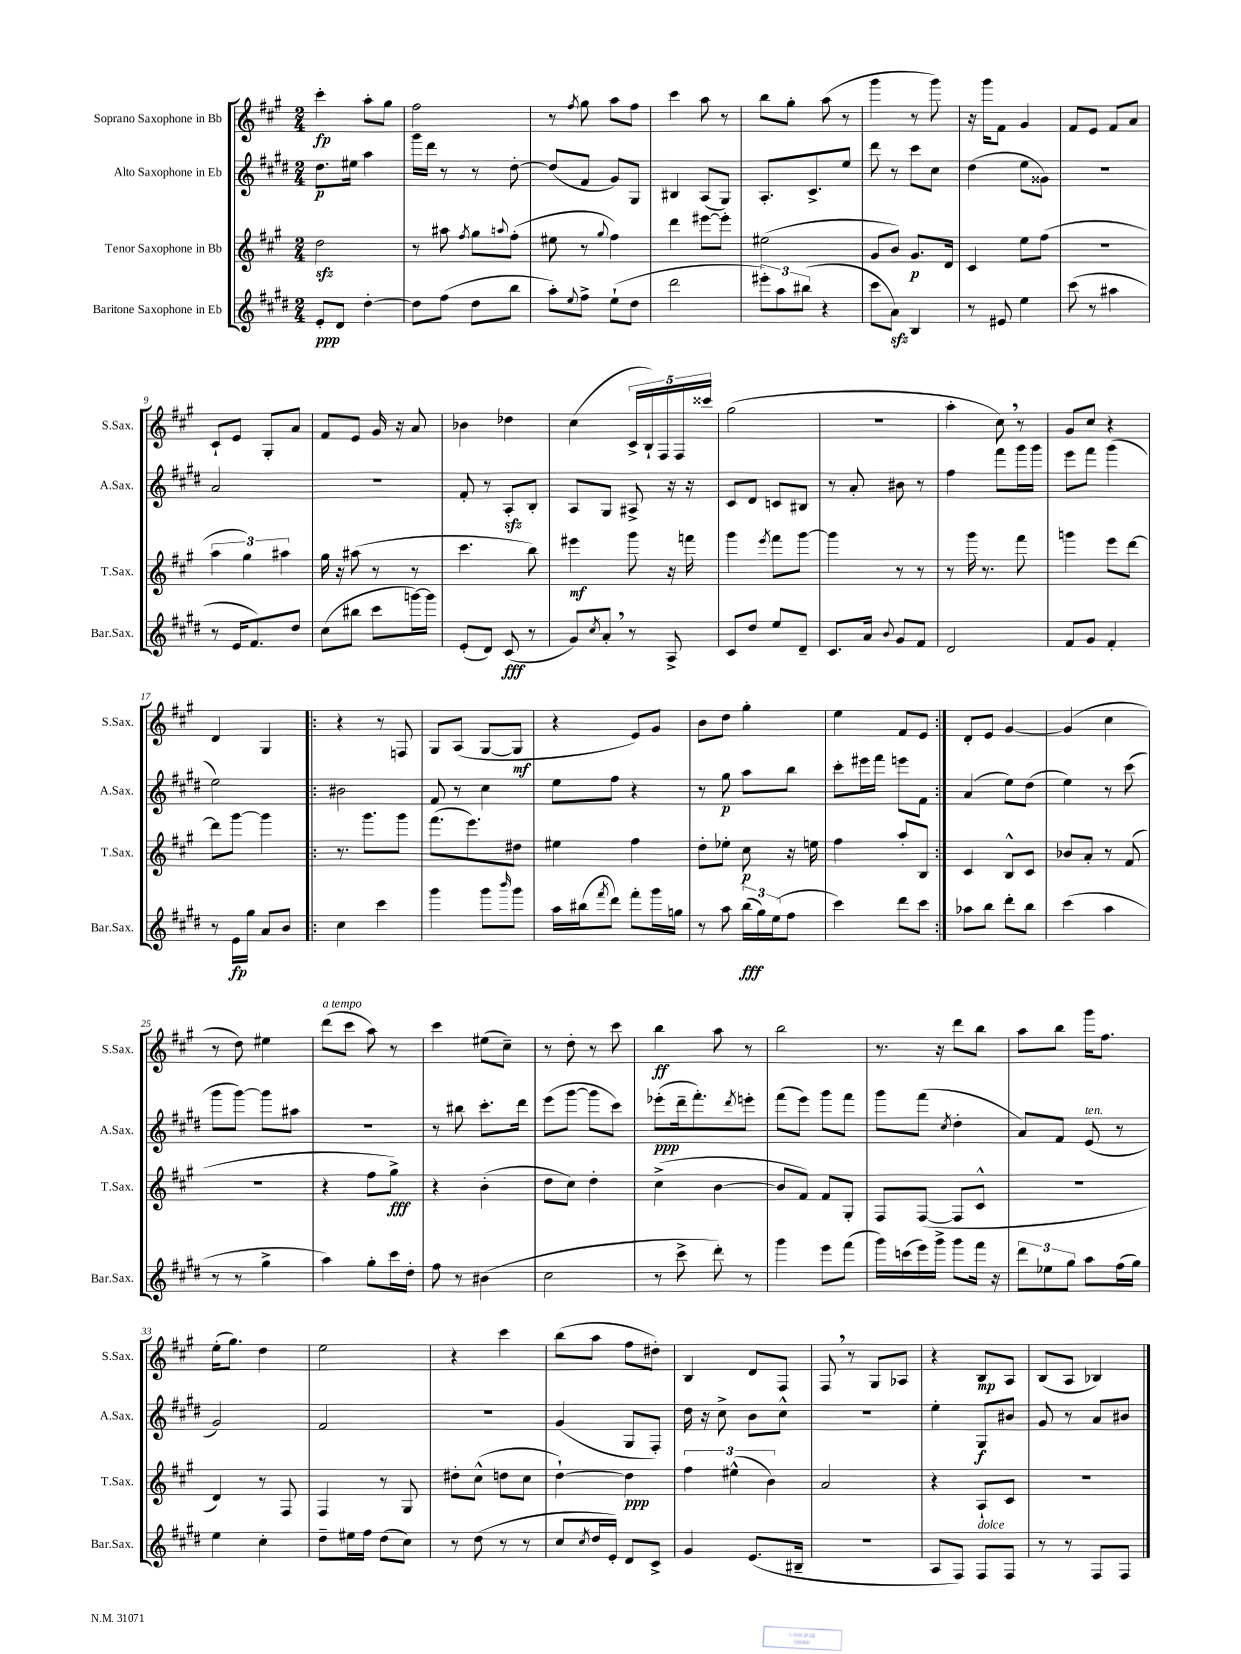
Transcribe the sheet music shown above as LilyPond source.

<<
\new StaffGroup <<
\new Staff = "s0" \with { instrumentName = "Soprano Saxophone in Bb" shortInstrumentName = "S.Sax." } {
    \clef treble \key a \major \numericTimeSignature \time 2/4
    cis'''4-.\fp a''8-. gis''8 |
    fis''2 |
    r8 \acciaccatura { fis''8 } gis''8 a''8 fis''8 |
    cis'''4 a''8 r8 |
    b''8 gis''8-. a''8( r8 |
    gis'''4 r8 gis'''8) |
    r16 gis'''16 fis'8 gis'4 |
    fis'8 e'8 fis'8 a'8 |
    cis'8-! e'8 gis8-. a'8 |
    fis'8 e'8 gis'16 r16 a'8 |
    bes'4 des''4 |
    cis''4( \tuplet 5/4 { cis'16-> b16-!) fis16 fis16 cisis'''16 } |
    gis''2( |
    r2 |
    a''4-. cis''8) \breathe r8 |
    gis'8 cis''8 r4 |
    d'4 gis4 |
    \repeat volta 2 { r4 r8 f8 |
    gis8 a8( gis8~ gis8\mf |
    r4 e'8) gis'8 |
    b'8 d''8 gis''4-. |
    e''4 fis'8 e'8 | }
    d'8-. e'8 gis'4~ |
    gis'4( cis''4 |
    r8 d''8) eis''4 |
    d'''8^\markup { \italic "a tempo" }( cis'''8 a''8) r8 |
    cis'''4 eis''8( cis''8--) |
    r8 d''8-. r8 cis'''8 |
    b''4\ff a''8 r8 |
    b''2 |
    r8. r16 d'''8 b''8 |
    a''8 b''8 gis'''16 fis''8. |
    e''16-.( gis''8.) d''4 |
    e''2 |
    r4 cis'''4 |
    b''8( a''8 fis''8 dis''8-.) |
    b4 d'8 fis8 |
    fis8 \breathe r8 gis8 aes8 |
    r4 b8\mp a8 |
    b8( a8 bes4) \bar "|." |
}
\new Staff = "s1" \with { instrumentName = "Alto Saxophone in Eb" shortInstrumentName = "A.Sax." } {
    \clef treble \key e \major \numericTimeSignature \time 2/4
    dis''8.\p eis''16 a''4 |
    gis'''16 dis'''16 r8 r8 dis''8~-. |
    dis''8( fis'8 gis'8) gis8 |
    bis4 a8( gis8) |
    a8.-. cis'8.-> e''8 |
    dis'''8 r8 cis'''8 cis''8 |
    dis''4( e''8 gisis'8) |
    R2 |
    a'2 |
    r2 |
    fis'8-. r8 a8-.\sfz b8-. |
    a8 gis8 ais8-> r16 r16 |
    cis'8 dis'8 c'8 bis8 |
    r8 a'8-. bis'8 r8 |
    fis''4 fis'''8 gis'''16 gis'''16 |
    e'''8 fis'''8 gis'''4( |
    e''2) |
    \repeat volta 2 { bis'2 |
    fis'8 r8 cis''4 |
    e''8 fis''8 r4 |
    r8 gis''8\p a''8 b''8 |
    cis'''8-. eis'''16 fis'''16 e'''8 fis'8 | }
    a'4( e''8) dis''8( |
    e''4) r8 cis'''8( |
    gis'''8 gis'''8~) gis'''8 ais''8 |
    R2 |
    r8 bis''8 cis'''8.-. dis'''16 |
    e'''8( gis'''8~ gis'''8 cis'''8) |
    ees'''8-.\ppp( dis'''16-- fis'''8.-.) \acciaccatura { dis'''8 } e'''8-. |
    fis'''8( e'''8) gis'''8 fis'''8 |
    gis'''8 fis'''8( \acciaccatura { cis''8 } dis''4-. |
    a'8) fis'8 e'8^\markup { \italic "ten." }( r8 |
    gis'2) |
    fis'2 |
    R2 |
    gis'4( gis8 fis8-.) |
    dis''16 r16 cis''8-> b'8 cis''8-^ |
    R2 |
    e''4-. gis8\f bis'8 |
    gis'8 r8 a'8 bis'8 \bar "|." |
}
\new Staff = "s2" \with { instrumentName = "Tenor Saxophone in Bb" shortInstrumentName = "T.Sax." } {
    \clef treble \key a \major \numericTimeSignature \time 2/4
    d''2\sfz |
    r8 ais''8 \acciaccatura { fis''8 } gis''8 \appoggiatura { a''8 } fis''8-.( |
    eis''8 r8 \appoggiatura { gis''8 } fis''4) |
    d'''4 eis'''8~ eis'''8-. |
    eis''2( |
    gis'8 b'8) gis'8.\p d'16 |
    cis'4 e''8 fis''8( |
    r2 |
    \tuplet 3/2 { a''4 gis''4) ais''4 } |
    gis''16 r16 ais''8( r8 r8 |
    cis'''4. b''8) |
    eis'''4\mf gis'''8 r16 f'''16 |
    gis'''4 \acciaccatura { e'''8 } fis'''8 gis'''8~ |
    gis'''4 r8 r8 |
    r8 gis'''16 r8. fis'''8 |
    g'''4 e'''8 d'''8~ |
    d'''8 gis'''8~ gis'''4 |
    \repeat volta 2 { r8. gis'''8. gis'''8 |
    fis'''8.( e'''8.) dis''8 |
    eis''4 fis''4 |
    d''8-. ees''8-. cis''8\p r16 e''16 |
    fis''4 a''8-. b8 | }
    cis'4 b8-^ cis'8 |
    bes'8 a'8-. r8 fis'8( |
    r2 |
    r4 fis''8 gis''8->\fff) |
    r4 b'4-.( |
    d''8 cis''8) d''4-. |
    cis''4->( b'4~ |
    b'8 fis'8) fis'8 gis8-. |
    fis8 fis8~( fis8 cis'8-^ |
    R2 |
    d'4) r8 fis8 |
    fis4 r8 gis8 |
    dis''8-. cis''8-^( d''8 cis''8 |
    d''4~-!) d''4\ppp |
    \tuplet 3/2 { fis''4 eis''4-^( b'4) } |
    a'2 |
    r4 a8-! cis'8 |
    R2 \bar "|." |
}
\new Staff = "s3" \with { instrumentName = "Baritone Saxophone in Eb" shortInstrumentName = "Bar.Sax." } {
    \clef treble \key e \major \numericTimeSignature \time 2/4
    e'8-.\ppp dis'8 dis''4~-. |
    dis''8 fis''8( dis''8 b''8 |
    a''8-.) \appoggiatura { e''8 } fis''8-> e''8-!( dis''8 |
    dis'''2 |
    \tuplet 3/2 { eis'''8-.) a''8 bis''8( } r4 |
    cis'''8 a'8\sfz) b4 |
    r8 eis'8 e''4 |
    cis'''8( r8 ais''4 |
    r8 e'16 fis'8.) dis''8 |
    cis''8( bis''8 cis'''8 g'''16~) g'''16 |
    e'8-.( dis'8) cis'8\fff( r8 |
    gis'8) \acciaccatura { cis''8 } a'8-. \breathe r8 a8-> |
    cis'8 dis''8 e''8 dis'8-- |
    cis'8. a'16 \appoggiatura { b'8 } gis'8 fis'8 |
    dis'2 |
    fis'8 gis'8 fis'4-. |
    r8 e'16\fp gis''16 a'8 b'8 |
    \repeat volta 2 { cis''4 cis'''4 |
    gis'''4 gis'''8 \grace { b'''16 } gis'''8 |
    a''16 bis''16( \acciaccatura { fis'''8 } dis'''8) fis'''8-. gis'''16 g''16 |
    r8 a''8 \tuplet 3/2 { b''16\fff( gis''16) e''16( } fis''8 |
    cis'''4) dis'''8 cis'''8 | }
    aes''8 b''8 dis'''8-. b''8 |
    cis'''4( a''4 |
    r8 r8 gis''4-> |
    a''4) gis''8-. cis'''16 dis''16-. |
    fis''8 r8 bis'4( |
    cis''2 |
    r8 cis'''8-> dis'''8-.) r8 |
    gis'''4 e'''8 fis'''8( |
    gis'''16) c'''16( e'''16) gis'''16-> gis'''8 fis'''16 r16 |
    \tuplet 3/2 { dis'''8 ees''8 gis''8 } a''8 fis''16( gis''16) |
    e''4 cis''4-. |
    dis''8-- eis''16 fis''16 dis''8( cis''8) |
    r8 dis''8( r8 r8 |
    cis''8 \acciaccatura { cis''8 } dis''16 e'16-.) dis'8 cis'8-> |
    gis'4 e'8.( bis16-- |
    r2 |
    a8 fis8) fis8^\markup { \italic "dolce" } fis8 |
    r8 r8 fis8 fis8 \bar "|." |
}
>>
>>
